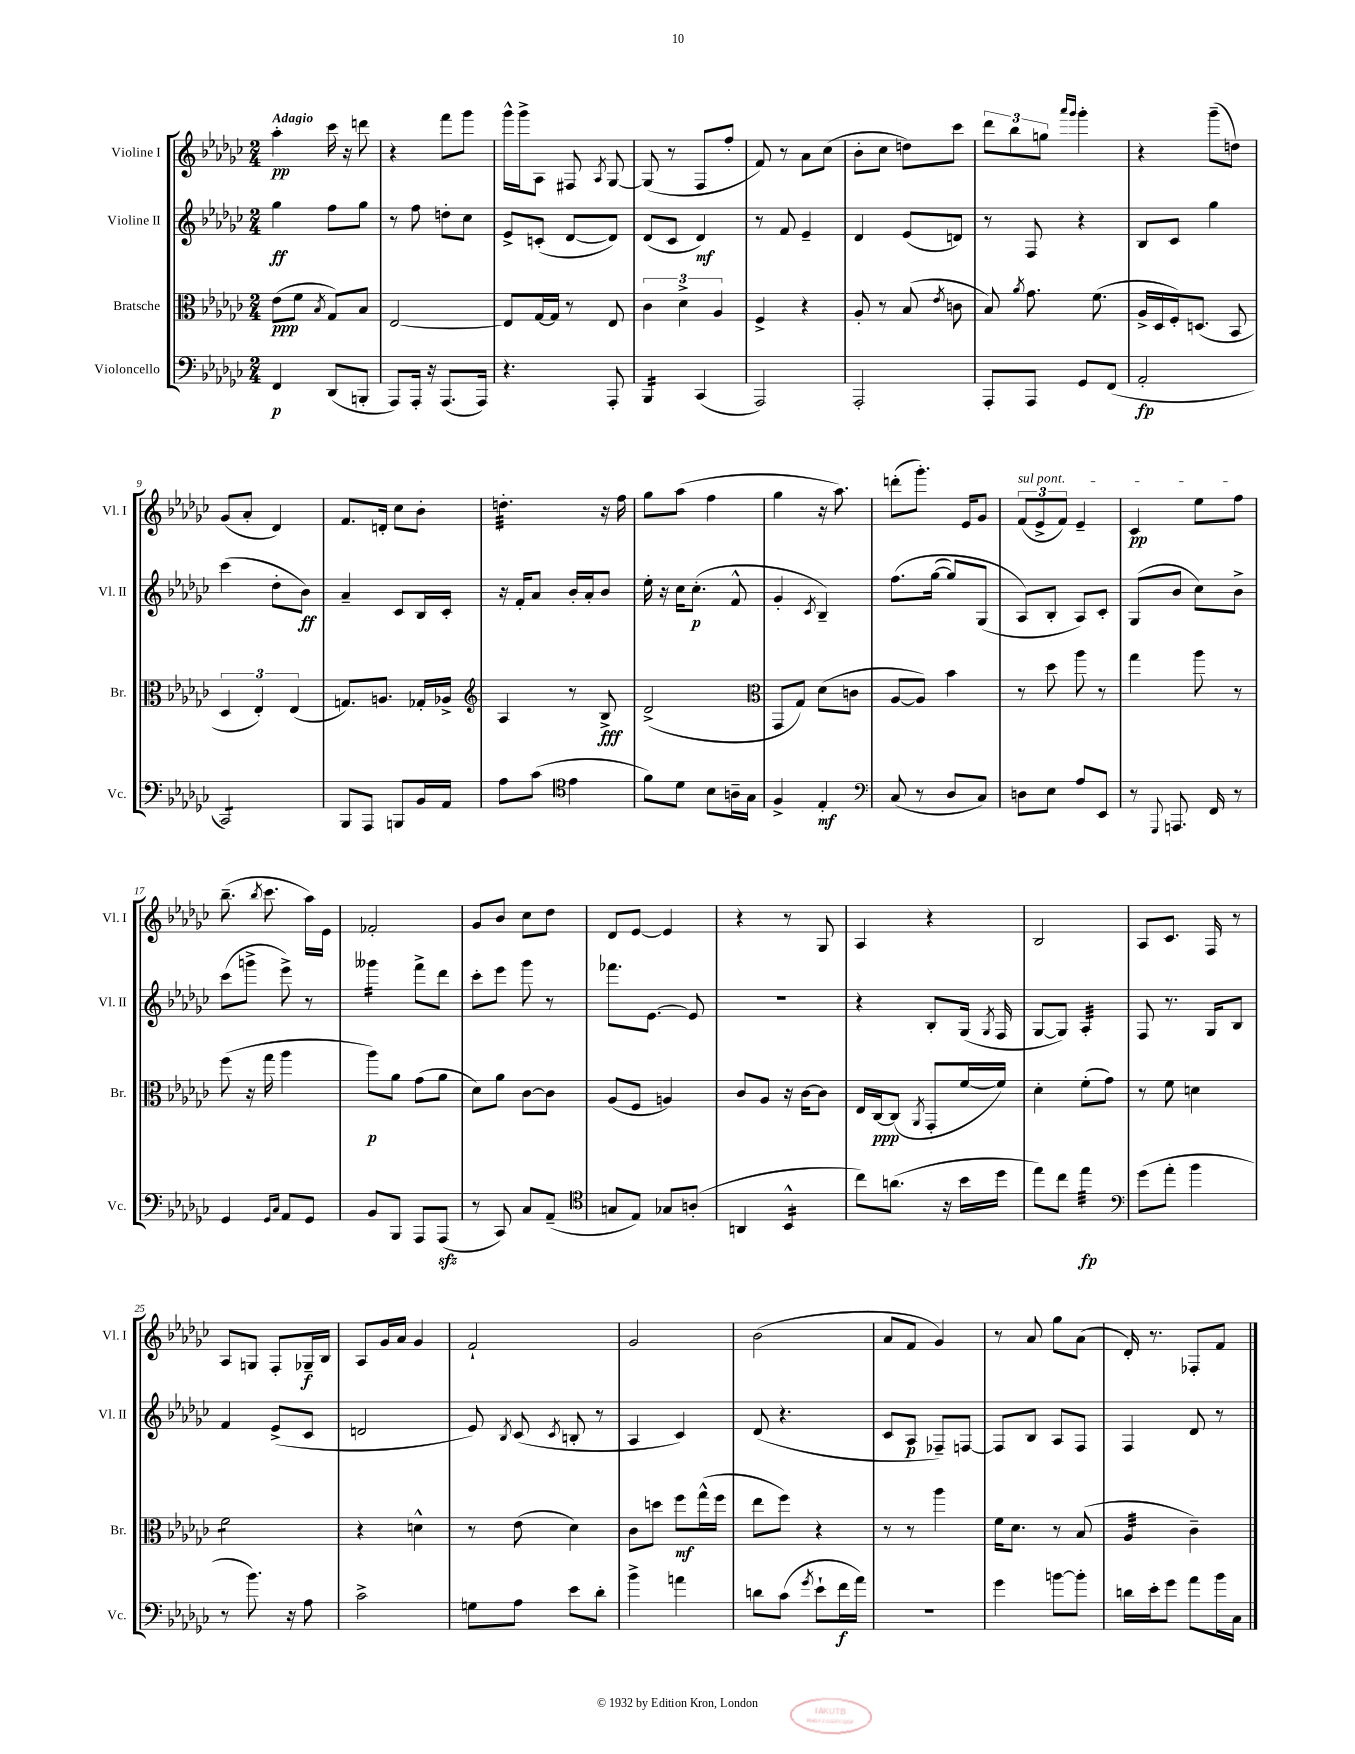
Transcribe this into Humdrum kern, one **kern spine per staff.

**kern	**kern	**kern	**kern
*staff4	*staff3	*staff2	*staff1
*clefF4	*clefC3	*clefG2	*clefG2
*k[b-e-a-d-g-c-]	*k[b-e-a-d-g-c-]	*k[b-e-a-d-g-c-]	*k[b-e-a-d-g-c-]
*M2/4	*M2/4	*M2/4	*M2/4
4FF	(8e-	4gg-	4aa-'
.	8f	.	.
.	8qB-	.	.
(8DD-	8G-)	8ff	16ccc-
.	.	.	16r
8BBB'	8B-	8gg-	8ddd
=	=	=	=
8AAA-)	[2E-	8r	4r
16AAA-'	.	8ff	.
16r	.	.	.
(8.AAA-	.	8dd'	8fff
.	.	8cc-	8ggg-
16AAA-)	.	.	.
=	=	=	=
4.r	8E-]	8e-^	16ggg-^^
.	.	.	16ggg-^
.	[16G-	(8c'	8A-
.	16G-]	.	.
.	8r	[8d-	8F#
.	.	.	8qA-
8AAA-'	8E-	8d-])	[8G-
=	=	=	=
4BBB-	6c-	(8d-	(8G-]
.	.	8c-	8r
.	6d-^	.	.
(4CC-	.	4d-)	8F
.	6A-	.	.
.	.	.	8ff'
=	=	=	=
2AAA-)	4F^	8r	8f)
.	.	8f	8r
.	4r	4e-~	8a-
.	.	.	(8cc-
=	=	=	=
2AAA-'	8A-'	4d-	8b-'
.	8r	.	8cc-
.	(8B-	(8e-	8dd)
.	8qe-	.	.
.	8c	8d)	8ccc-
=	=	=	=
8AAA-'	8B-)	8r	12ddd-
.	.	.	12bb-
.	8qa-	.	.
8AAA-	8.g-	8F	.
.	.	.	12gg
.	.	.	16qqaaa-
.	.	.	16qqggg-
8GG-	.	4r	4ggg-'
.	(8.f	.	.
(8FF	.	.	.
=	=	=	=
2AA-'	16A-^	8B-	4r
.	16D-	.	.
.	16F')	8c-	.
.	(8.D	.	.
.	.	4gg-	(8ggg-~
.	8BB-	.	8dd)
=	=	=	=
2CC-)	6D-	(4ccc-	(8g-
.	.	.	8a-'
.	6E-')	.	.
.	.	8dd-'	4d-)
.	(6E-	.	.
.	.	8b-)	.
=	=	=	=
8BBB-	8.G)	4a-~	8.f
8AAA-	.	.	.
.	8.A	.	16d'
8BBB	.	8c-	8cc-
16BB-	16G-'	16B-	8b-'
16AA-	16A-^	16c-'	.
=	=	=	=
*	*clefG2	*	*
8A-	4A-	16r	4.dd'
.	.	16f'	.
(8c-	.	8a-	.
*clefC4	*	*	*
4e-	8r	16b-'	.
.	.	16a-'	.
.	8B-^	8b-	16r
.	.	.	16ff
=	=	=	=
8f)	(2d-^	16ee-'	8gg-
.	.	16r	.
8d-	.	16cc-	(8aa-
.	.	(8.cc-'	.
8B-	.	.	4ff
16A~	.	8f^^	.
16G-	.	.	.
=	=	=	=
*	*clefC3	*	*
4F^	8GG-	4g-'	4gg-
.	8G-)	.	.
.	.	8qc-	.
4E-'	(8d-	4B-~)	16r
.	.	.	8.aa-)
.	8c	.	.
=	=	=	=
*clefF4	*	*	*
(8C-	[8A-	&(8.ff	(8ddd'
8r	8A-])	.	8.ggg-')
.	.	([16gg-	.
8D-	4b-	8gg-])	.
.	.	.	16e-
8C-)	.	(8G-	8g-
=	=	=	=
8D	8r	8A-&)	(12f
.	.	.	12e-^
8E-	8dd-	8B-'	.
.	.	.	12f)
8A-	8aa-	8A-)	4e-~
8EE-	8r	8c-'	.
=	=	=	=
8r	4gg-	(8G-	4c-
8qqGGG-	.	.	.
8.AAA	.	8b-	.
.	8aa-	8cc-)	8ee-
16FF	.	.	.
8r	8r	8b-^	8ff
=	=	=	=
4GG-	(8ff	(8ccc-	(8.bb-~
.	16r	8ggg^	.
.	.	.	8qbb-
.	16gg-	.	8.ccc-
16qqGG-	.	.	.
16qqC-	.	.	.
8AA-	4aa-	8eee-^)	.
8GG-	.	8r	16aa-)
.	.	.	16e-
=	=	=	=
8BB-	8aa-)	4ggg--	2f-'
8BBB-	8a-	.	.
8AAA-	(8g-	8fff^	.
(8AAA-	8a-	8ddd-	.
=	=	=	=
8r	8d-)	8ccc-'	8g-
8CC-)	8a-	8eee-	8b-
8C-	[8c-	8ggg-	8cc-
(8AA-~	8c-]	8r	8dd-
=	=	=	=
*clefC4	*	*	*
8G	(8A-	8.fff-	8d-
8E-)	8F	.	[8e-
.	.	[8.e-	.
8G-	4A)	.	4e-]
(8A'	.	8e-]	.
=	=	=	=
4AA	8c-	2r	4r
.	8A-	.	.
4BB-^^	16r	.	8r
.	[16c-	.	.
.	8c-]	.	8G-
=	=	=	=
8cc-)	16E-	4r	4A-
.	[16C-	.	.
(8.a	(8C-]	.	.
.	8qAA-	.	.
.	8GG-'	8B-'	4r
16r	.	.	.
16b-	[16f	(16G-	.
.	.	8qG-	.
16dd-	16f])	16F	.
=	=	=	=
8ee-)	4d-'	[8G-	2B-
8cc-	.	8G-])	.
4ee-	(8f'	4A-'	.
.	8g-)	.	.
=	=	=	=
*clefF4	*	*	*
(8g-	8r	8F	8A-
8a-'	8f	8.r	8.c-
4b-	4d	.	.
.	.	16G-	16F
.	.	8B-	8r
=	=	=	=
8r	2f	4f	8A-
8.b-)	.	.	8G
.	.	(8e-^	8F'
16r	.	.	.
8A-	.	8c-	16G-~
.	.	.	16B-
=	=	=	=
2c-^	4r	2d	8A-
.	.	.	16g-
.	.	.	16a-
.	4d^^	.	4g-
=	=	=	=
8G	8r	8e-)	2f`
.	.	8qB-	.
8A-	(8e-	(8c-	.
.	.	8qc-	.
8e-	4d-)	8B'	.
8d-'	.	8r	.
=	=	=	=
4b-^	8c-	4A-	2g-
.	8dd	.	.
4a	8ff	4c-)	.
.	(16gg-^^	.	.
.	16ff	.	.
=	=	=	=
8d	8ee-	(8d-	(2b-
(8c-	8ff)	4.r	.
8qg-	.	.	.
8e-`	4r	.	.
16f	.	.	.
16a-)	.	.	.
=	=	=	=
2r	8r	8c-	8a-
.	8r	8A-	8f
.	4aa-	8F-~)	4g-)
.	.	[8F	.
=	=	=	=
4g-	16f	8F]	8r
.	8.d-	.	.
.	.	8B-	8a-
[8b	8r	8A-	8gg-
8b']	(8B-	8F	(8a-
=	=	=	=
16d	4A-	4F	16d-')
16e-'	.	.	8.r
8g-	.	.	.
8a-	4c-~)	8d-	8F-'
16b-	.	8r	8f
16C-	.	.	.
==	==	==	==
*-	*-	*-	*-
